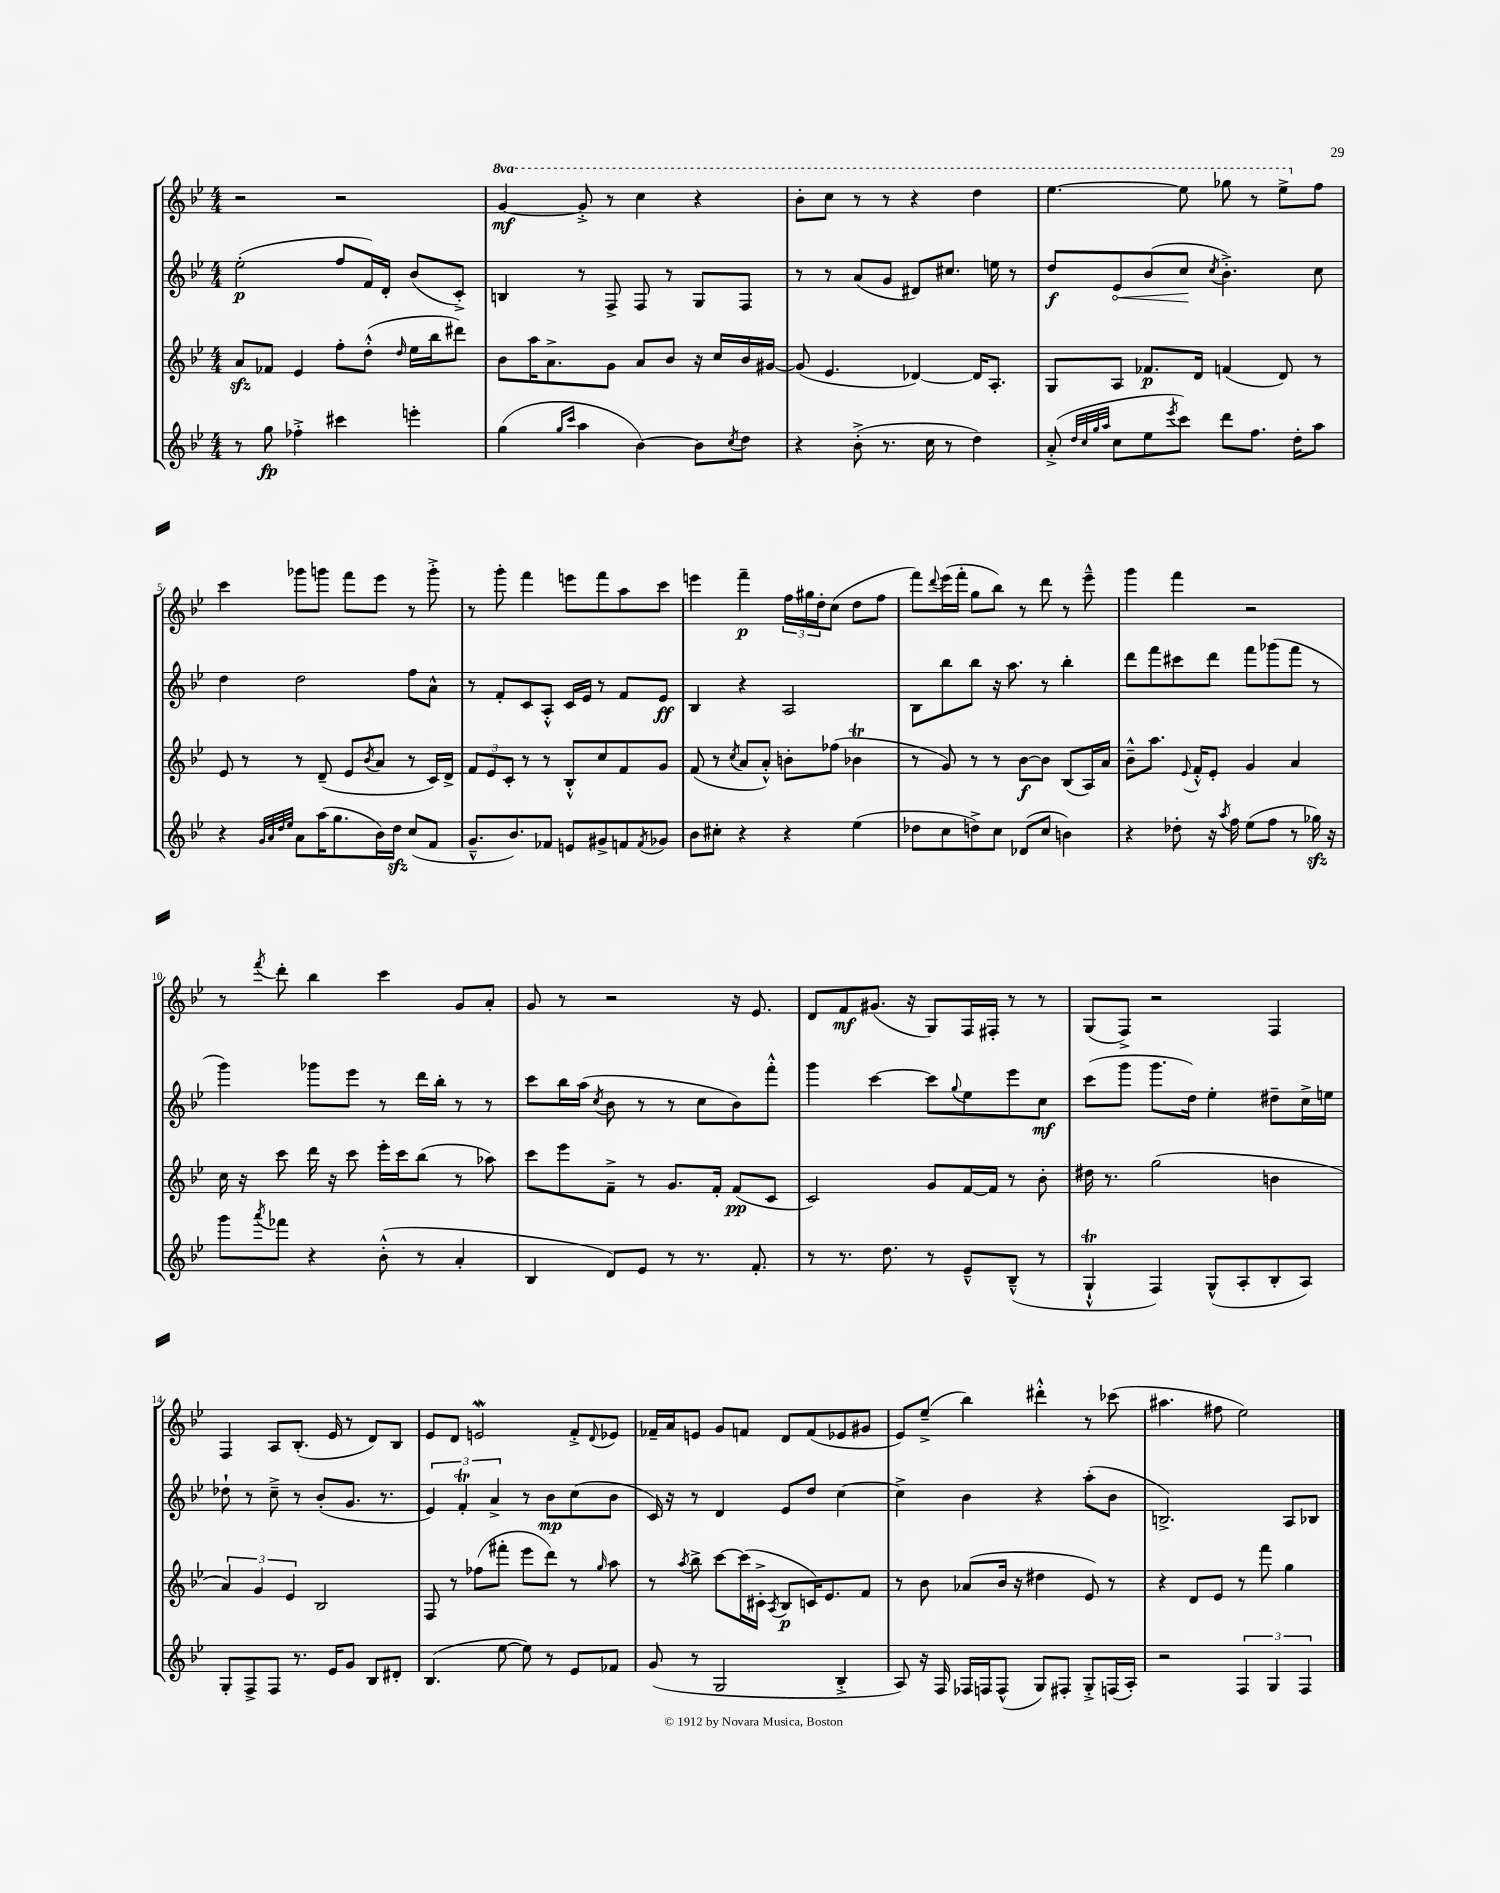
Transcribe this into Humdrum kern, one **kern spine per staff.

**kern	**dynam	**kern	**dynam	**kern	**dynam	**kern	**dynam
*part4	*part4	*part3	*part3	*part2	*part2	*part1	*part1
*staff4	*staff4	*staff3	*staff3	*staff2	*staff2	*staff1	*staff1
*clefG2	*	*clefG2	*	*clefG2	*	*clefG2	*
*k[b-e-]	*	*k[b-e-]	*	*k[b-e-]	*	*k[b-e-]	*
*M4/4	*	*M4/4	*	*M4/4	*	*M4/4	*
=1	=1	=1	=1	=1	=1	=1	=1
8r	.	8azz/L	.	(2ee-'\	p	2r	.
8gg\	fp	8f-X/J	.	.	.	.	.
4ff-X'^\	.	4e-/	.	.	.	.	.
4ccc#X\	.	8ff'\L	.	8ff/L	.	2r	.
.	.	(8dd'^^\J	.	16f/L)	.	.	.
.	.	.	.	16d'/JJ	.	.	.
.	.	16qqdd/	.	.	.	.	.
4eeen'\	.	16ee-\LL	.	(8b-/L	.	.	.
.	.	16bb-\J	.	.	.	.	.
.	.	8ddd#X\J)	.	8c'^/J)	.	.	.
=2	=2	=2	=2	=2	=2	=2	=2
*	*	*	*	*	*	*8va	*
(4gg\	.	8b-\L	.	4Bn/	.	[4gg/	mf
.	.	16aa\K	.	.	.	.	.
.	.	8.a^\	.	.	.	.	.
16qqgg/LL	.	.	.	.	.	.	.
16qqccc/JJ	.	.	.	.	.	.	.
4aa\	.	.	.	8r	.	8gg'^/]	.
.	.	8g\J	.	8F^/	.	8r	.
[4b-\)	.	8a/L	.	8F/	.	4ccc\	.
.	.	8b-/J	.	8r	.	.	.
8b-\L]	.	16r	.	8G/L	.	4r	.
.	.	16cc/LL	.	.	.	.	.
8qcc/	.	.	.	.	.	.	.
8dd\J	.	16b-/	.	8F/J	.	.	.
.	.	[16g#X/JJ	.	.	.	.	.
=3	=3	=3	=3	=3	=3	=3	=3
4r	.	(8g#/]	.	8r	.	8bb-'\L	.
.	.	4.e-/	.	8r	.	8ccc\J	.
(8b-'^\	.	.	.	(8a/L	.	8r	.
8.r	.	.	.	8g/J	.	8r	.
.	.	[4d-X/)	.	8d#X/L)	.	4r	.
16cc\	.	.	.	.	.	.	.
8r	.	.	.	8.cc#X/J	.	.	.
4dd\)	.	16d-/KL]	.	.	.	4ddd\	.
.	.	8.A'/J	.	16een\	.	.	.
.	.	.	.	8r	.	.	.
=4	=4	=4	=4	=4	=4	=4	=4
(8a'^/	.	8G/L	.	8dd/L	f	[4.eee-\	.
32qqdd/LLL	.	.	.	.	.	.	.
32qqcc/	.	.	.	.	.	.	.
32qqgg/	.	.	.	.	.	.	.
32qqaa/JJJ	.	.	.	.	.	.	.
!	!	!	!	!	!LO:HP:b	!	!
8cc\L	.	8A/J	.	8e-/	<	.	.
8ee-\	.	8.f-X/L	p	(8b-/	.	.	.
8qeee-/	.	.	.	.	.	.	.
8ccc\J)	.	.	.	8cc/J	.	8eee-\]	.
.	.	16d/Jk	.	.	.	.	.
.	.	.	.	8qcc/	.	.	.
8ddd\L	.	(4fn/	.	4.b-'^\)	[	8ggg-X\	.
8.ff\J	.	.	.	.	.	8r	.
.	.	8d/)	.	.	.	8eee-^\L	.
16dd'\KL	.	.	.	.	.	.	.
*	*	*	*	*	*	*X8va	*
8aa\J	.	8r	.	8cc\	.	8ff\J	.
!!LO:LB:g=z
=5	=5	=5	=5	=5	=5	=5	=5
4r	.	8e-/	.	4dd\	.	4ccc\	.
.	.	8r	.	.	.	.	.
32qqg/LLL	.	.	.	.	.	.	.
32qqa/	.	.	.	.	.	.	.
32qqdd/	.	.	.	.	.	.	.
32qqee-/JJJ	.	.	.	.	.	.	.
8a\L	.	8r	.	2dd\	.	8ggg-X\L	.
(16aa\K	.	(8d~/	.	.	.	8gggn\J	.
8.gg\	.	.	.	.	.	.	.
.	.	8e-/L	.	.	.	8fff\L	.
.	.	8qb-/	.	.	.	.	.
16b-\L)	.	8a/J	.	.	.	8eee-\J	.
16ddzz\JJ	.	.	.	.	.	.	.
(8cc/L	.	8r	.	8ff\L	.	8r	.
8f/J	.	16c/LL)	.	8a^^\J	.	8ggg'^\	.
.	.	16d^/JJ	.	.	.	.	.
=6	=6	=6	=6	=6	=6	=6	=6
8.g~^^/L	.	12f/L	.	8r	.	8r	.
.	.	12e-/	.	.	.	.	.
.	.	.	.	8f'/L	.	8ggg'\	.
.	.	12c'/J	.	.	.	.	.
8.b-/)	.	.	.	.	.	.	.
.	.	8r	.	8c/	.	4fff\	.
8f-X/J	.	8r	.	8A'^^/J	.	.	.
8en/L	.	8B-'^^/L	.	16c/LL	.	8eeen\L	.
.	.	.	.	16e-/JJ	.	.	.
8g#X^/	.	8cc/	.	8r	.	8fff\	.
8fn/	.	8f/	.	8f/L	.	8aa\	.
8qf/	.	.	.	.	.	.	.
8g-X/J	.	8g/J	.	8e-/J	ff	8ccc\J	.
=7	=7	=7	=7	=7	=7	=7	=7
8b-\L	.	(8f/	.	4B-/	.	4eeen\	.
8cc#X'\J	.	8r	.	.	.	.	.
.	.	8qcc/	.	.	.	.	.
4r	.	8a/L	.	4r	.	4fff~\	p
.	.	8a'^^/J)	.	.	.	.	.
4r	.	8bn'\L	.	2A/	.	24ff\LL	.
.	.	.	.	.	.	24gg#X\	.
.	.	.	.	.	.	24dd'\J	.
.	.	(8ff-X\J	.	.	.	(8cc\J	.
(4ee-\	.	4b-XT\	.	.	.	8dd\L	.
.	.	.	.	.	.	8ff\J	.
=8	=8	=8	=8	=8	=8	=8	=8
8dd-X\L	.	8r	.	8B-\L	.	8fff\L)	.
.	.	.	.	.	.	8qqddd/	.
8cc\	.	8g/)	.	8bb-\	.	(16eee-\L	.
.	.	.	.	.	.	16fff'\JJ	.
8ddn^\)	.	8r	.	8bb-\J	.	8gg\L	.
8cc\J	.	8r	.	16r	.	8bb-\J)	.
.	.	.	.	8.aa\	.	.	.
(8d-X/L	.	[8b-\L	f	.	.	8r	.
8cc/J	.	8b-\J]	.	8r	.	8ddd\	.
4bn\)	.	(8B-/L	.	4bb-'\	.	8r	.
.	.	16A/L)	.	.	.	8eee-~^^\	.
.	.	16a/JJ	.	.	.	.	.
=9	=9	=9	=9	=9	=9	=9	=9
4r	.	8b-~^^\L	.	8ddd\L	.	4ggg\	.
.	.	8.aa\J	.	8fff\	.	.	.
8dd-X'\	.	.	.	8ccc#X\	.	4fff\	.
.	.	8qqe-/	.	.	.	.	.
.	.	16f'^^/KL	.	.	.	.	.
16r	.	8e-'/J	.	8ddd\J	.	.	.
8qaa/	.	.	.	.	.	.	.
16ff\	.	.	.	.	.	.	.
(8ee-\L	.	4g/	.	8fff\L	.	2r	.
8ff\J	.	.	.	(8ggg-X\	.	.	.
8r	.	4a/	.	8fff\J	.	.	.
16gg-Xzz\)	.	.	.	8r	.	.	.
16r	.	.	.	.	.	.	.
!!LO:LB:g=z
=10	=10	=10	=10	=10	=10	=10	=10
8ggg\L	.	16cc\	.	4ggg\)	.	8r	.
.	.	16r	.	.	.	.	.
8qaaa/	.	.	.	.	.	8qfff/	.
8fff-X\J	.	8ccc\	.	.	.	8ddd'\	.
4r	.	16ddd\	.	8ggg-X\L	.	4bb-\	.
.	.	16r	.	.	.	.	.
.	.	8ccc\	.	8eee-\J	.	.	.
(8b-'^^\	.	16eee-'\LL	.	8r	.	4ccc\	.
.	.	16ccc\J	.	.	.	.	.
8r	.	(8bb-\J	.	16ddd\LL	.	.	.
.	.	.	.	16bb-'\JJ	.	.	.
4a'/	.	8r	.	8r	.	8g/L	.
.	.	8aa-X\)	.	8r	.	8a'/J	.
=11	=11	=11	=11	=11	=11	=11	=11
4B-/	.	8ccc\L	.	8ccc\L	.	8g/	.
.	.	8eee-\	.	16bb-\L	.	8r	.
.	.	.	.	(16aa\JJ	.	.	.
.	.	.	.	8qcc/	.	.	.
8d/L)	.	8f~^\J	.	8b-\	.	2r	.
8e-/J	.	8r	.	8r	.	.	.
8r	.	8.g/L	.	8r	.	.	.
8.r	.	.	.	8cc\L	.	.	.
.	.	16f'/Jk	.	.	.	.	.
.	.	(8f/L	pp	8b-\)	.	16r	.
8.f'/	.	.	.	.	.	8.e-/	.
.	.	8c/J	.	8fff'^^\J	.	.	.
=12	=12	=12	=12	=12	=12	=12	=12
8r	.	2c/)	.	4ggg\	.	8d/L	.
8.r	.	.	.	.	.	8f/	mf
.	.	.	.	[4ccc\	.	(8.g#X/J	.
8.dd\	.	.	.	.	.	.	.
.	.	.	.	.	.	16r	.
8r	.	8g/L	.	8ccc\L]	.	8G/L)	.
.	.	.	.	8qqgg/	.	.	.
8e-~^^/L	.	[16f/L	.	8ee-\	.	16F/L	.
.	.	16f/JJ]	.	.	.	16F#X'/JJ	.
(8B-~^^/J	.	8r	.	8eee-\	.	8r	.
8r	.	8b-'\	.	8cc\J	mf	8r	.
=13	=13	=13	=13	=13	=13	=13	=13
4GT`^^/	.	16dd#X\	.	(8ccc\L	.	(8G/L	.
.	.	8.r	.	.	.	.	.
.	.	.	.	8ggg\J	.	8F^/J)	.
4F/)	.	(2gg\	.	8.ggg\L	.	2r	.
.	.	.	.	16dd\Jk)	.	.	.
(8G^^/L	.	.	.	4ee-'\	.	.	.
8A'/	.	.	.	.	.	.	.
8B-'/	.	4bn\	.	8dd#X~\L	.	4F/	.
8A/J)	.	.	.	16cc^\L	.	.	.
.	.	.	.	16een\JJ	.	.	.
!!LO:LB:g=z
=14	=14	=14	=14	=14	=14	=14	=14
8G'/L	.	6a/)	.	8dd-X`\	.	4F/	.
8F^/	.	.	.	8r	.	.	.
.	.	6g/	.	.	.	.	.
8F/J	.	.	.	8cc~^\	.	8A/L	.
.	.	6e-/	.	.	.	.	.
8.r	.	.	.	8r	.	(8.B-'/J	.
.	.	2B-/	.	(8b-'/L	.	.	.
16e-/KL	.	.	.	.	.	16e-/	.
8g/J	.	.	.	8.g/J	.	8r	.
8B-/L	.	.	.	.	.	8d/L)	.
.	.	.	.	8.r	.	.	.
8d#X'/J	.	.	.	.	.	8B-/J	.
=15	=15	=15	=15	=15	=15	=15	=15
(4.B-/	.	8F/	.	6e-/)	.	8e-/L	.
.	.	8r	.	.	.	8d/J	.
.	.	.	.	6fT'/	.	.	.
.	.	(8ff-X\L	.	.	.	2enW/	.
.	.	.	.	6a^/	.	.	.
[8ee-\	.	8fff#X'\J	.	.	.	.	.
8ee-\])	.	8eee-\L	.	8r	.	.	.
8r	.	8ddd\J)	.	8b-\L	mp	.	.
8e-/L	.	8r	.	(8cc\	.	8f'^/L	.
.	.	16qqgg/	.	.	.	8qqd/	.
8f-X/J	.	8aa\	.	8b-\J	.	8e-X/J	.
=16	=16	=16	=16	=16	=16	=16	=16
(8g/	.	8r	.	16c/)	.	16f-X~/LL	.
.	.	.	.	16r	.	16a/J	.
.	.	8qaa/	.	.	.	.	.
8r	.	8bb-^\	.	8r	.	8en/J	.
2G/	.	[8ccc\L	.	4d/	.	8g/L	.
.	.	(16ccc\L]	.	.	.	8fn/J	.
.	.	16c#X'^\JJ	.	.	.	.	.
.	.	8qA/	.	.	.	.	.
.	.	8B-/L	p	8e-/L	.	8d/L	.
.	.	16cn/K)	.	8dd/J	.	(8f/	.
.	.	8.e-/	.	.	.	.	.
4B-'^/	.	.	.	[4cc\	.	8e-X/	.
.	.	8f/J	.	.	.	8g#X/J	.
=17	=17	=17	=17	=17	=17	=17	=17
8A/)	.	8r	.	4cc^\]	.	8e-/L)	.
16r	.	8b-\	.	.	.	(8ee-~^/J	.
16F/	.	.	.	.	.	.	.
16F-X/LL	.	(8a-X/L	.	4b-\	.	4bb-\)	.
16Fn/J	.	.	.	.	.	.	.
(8F^^/J	.	16b-/Jk	.	.	.	.	.
.	.	16r	.	.	.	.	.
8G/L)	.	4dd#X\	.	4r	.	4ddd#X'^^\	.
8F#X'/J	.	.	.	.	.	.	.
8G'^/L	.	8e-/)	.	(8aa'\L	.	8r	.
(16Fn/L	.	8r	.	8b-\J	.	(8ccc-X\	.
16A'/JJ)	.	.	.	.	.	.	.
=18	=18	=18	=18	=18	=18	=18	=18
2r	.	4r	.	2.Bn^/)	.	4.aa#X\	.
.	.	8d/L	.	.	.	.	.
.	.	8e-/J	.	.	.	8ff#X\	.
6F/	.	8r	.	.	.	2ee-\)	.
.	.	8fff\	.	.	.	.	.
6G/	.	.	.	.	.	.	.
.	.	4gg\	.	8A/L	.	.	.
6F/	.	.	.	.	.	.	.
.	.	.	.	8B-X/J	.	.	.
==	==	==	==	==	==	==	==
*-	*-	*-	*-	*-	*-	*-	*-
